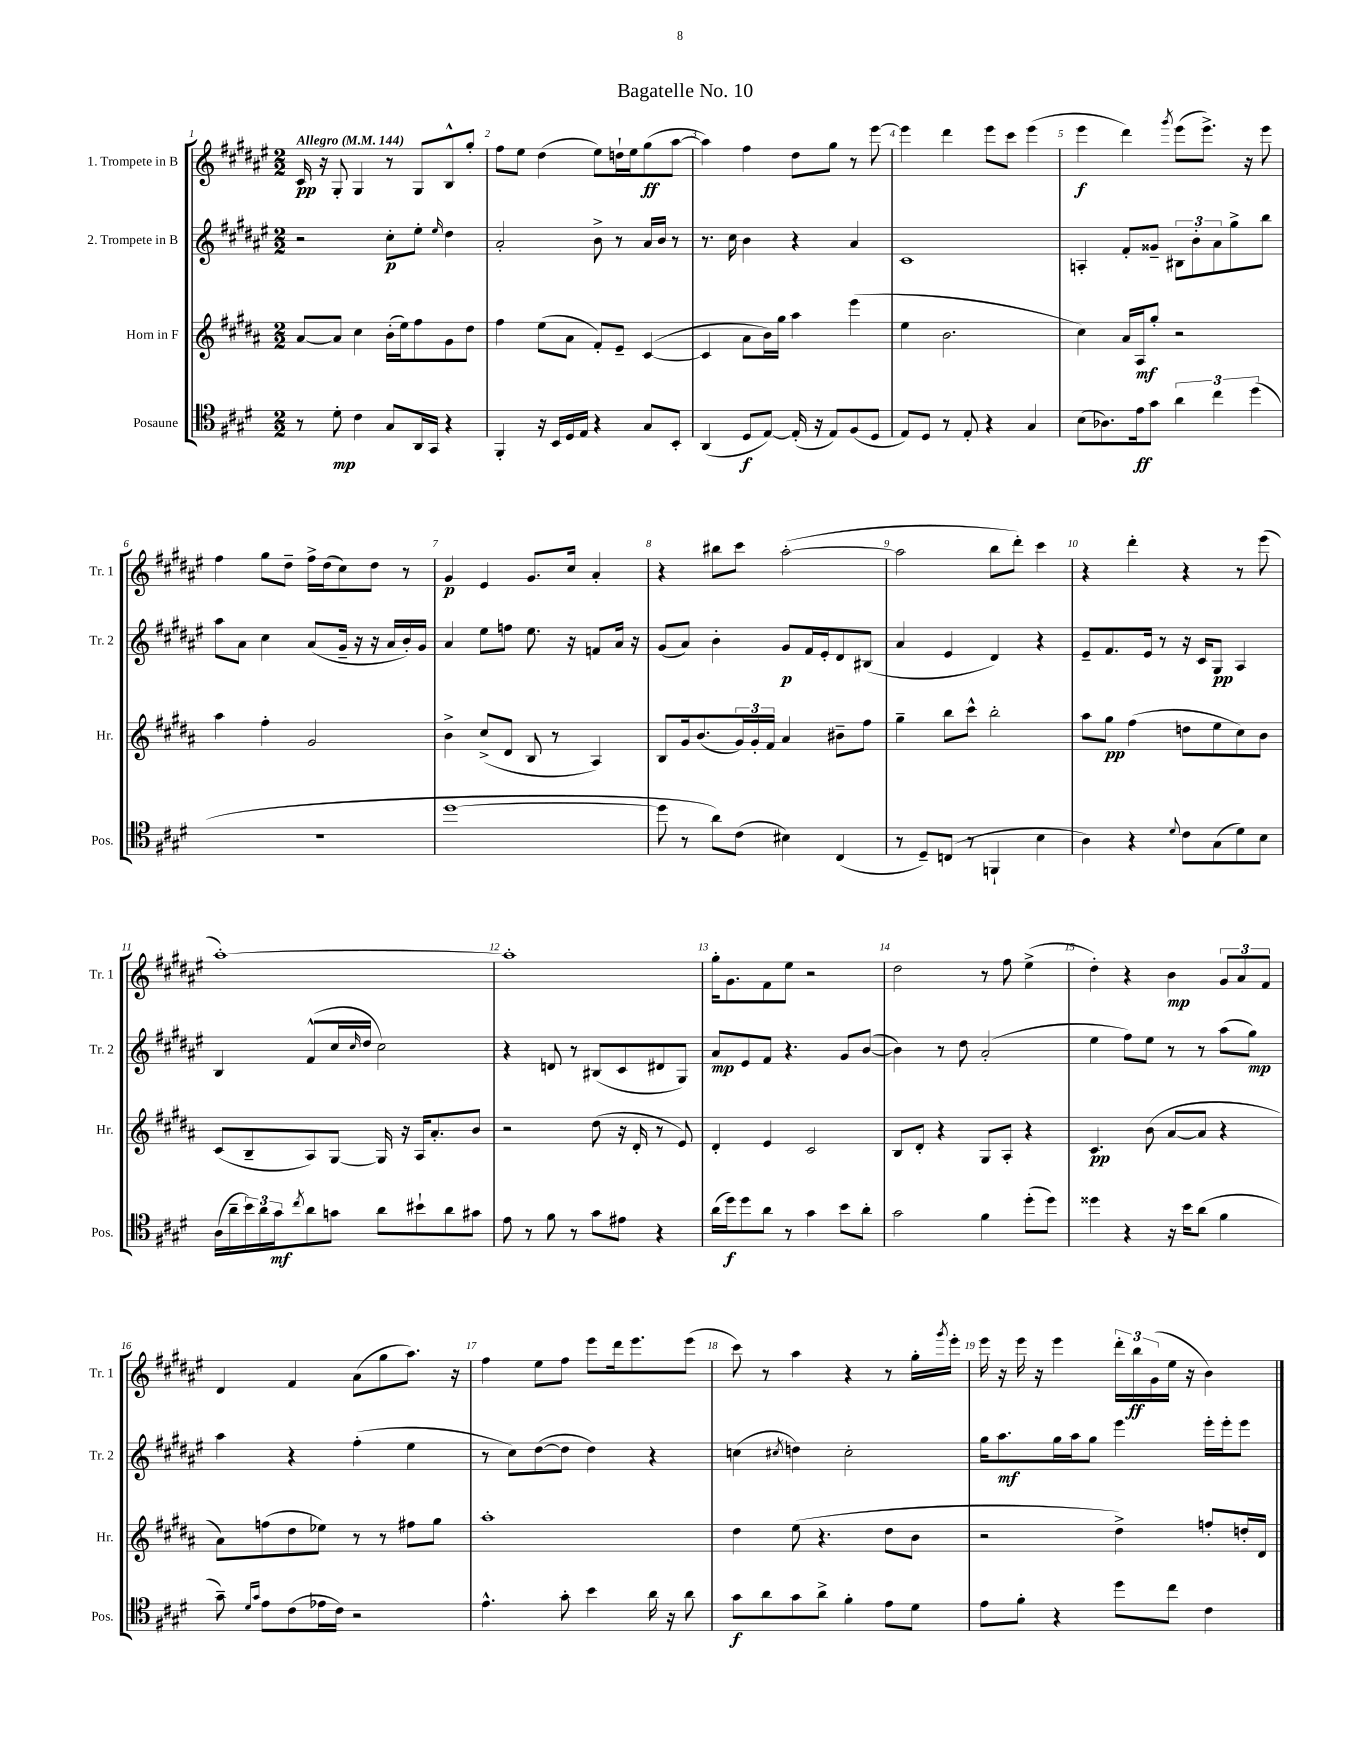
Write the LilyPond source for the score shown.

\header { title = "Bagatelle No. 10" }
<<
\new StaffGroup <<
\new Staff = "s0" \with { instrumentName = "1. Trompete in B" shortInstrumentName = "Tr. 1" } {
    \clef treble \key fis \major \numericTimeSignature \time 2/2 \tempo "Allegro" 4 = 144
    cis'16\pp r16 gis8-. gis4 r8 gis8 b8-^ gis''8-. |
    fis''8 eis''8 dis''4( eis''8) d''16-! eis''16 gis''8\ff( ais''8~ |
    ais''4) fis''4 dis''8 gis''8 r8 eis'''8~ |
    eis'''4 dis'''4 eis'''8 cis'''8 eis'''4( |
    eis'''4\f dis'''4) \acciaccatura { gis'''8 } eis'''8( eis'''8.->) r16 eis'''8 |
    fis''4 gis''8 dis''8-- fis''16-> dis''16( cis''8) dis''8 r8 |
    gis'4\p eis'4 gis'8. cis''16 ais'4-. |
    r4 bis''8 cis'''8 ais''2~-.( |
    ais''2 b''8 dis'''8-.) cis'''4 |
    r4 dis'''4-. r4 r8 eis'''8( |
    ais''1~-.) |
    ais''1-. |
    gis''16-. gis'8. fis'8 eis''8 r2 |
    dis''2 r8 fis''8 eis''4->( |
    dis''4-.) r4 b'4\mp \tuplet 3/2 { gis'8 ais'8 fis'8 } |
    dis'4 fis'4 ais'8( gis''8 ais''8.) r16 |
    fis''4 eis''8 fis''8 eis'''8 dis'''16 eis'''8. eis'''8( |
    cis'''8) r8 ais''4 r4 r8 gis''16-. \acciaccatura { gis'''8 } eis'''16-. |
    eis'''16 r16 eis'''16 r16 eis'''4 \tuplet 3/2 { dis'''16-. b''16\ff gis'16( } eis''16 r16 b'4) \bar "|." |
}
\new Staff = "s1" \with { instrumentName = "2. Trompete in B" shortInstrumentName = "Tr. 2" } {
    \clef treble \key fis \major \numericTimeSignature \time 2/2
    r2 cis''8-.\p eis''8-. \grace { eis''16 } dis''4 |
    ais'2-. b'8-> r8 ais'16 b'16 r8 |
    r8. cis''16 b'4 r4 ais'4 |
    cis'1 |
    a4-. fis'8-. gisis'8-- \tuplet 3/2 { bis8 b'8-. ais'8 } gis''8-> b''8 |
    ais''8 ais'8 cis''4 ais'8( gis'16-- r16 r16 ais'16 b'16-.) gis'16 |
    ais'4 eis''8 f''8 eis''8. r16 f'8 ais'16 r16 |
    gis'8( ais'8) b'4-. gis'8\p fis'16 eis'16-. dis'8 bis8( |
    ais'4 eis'4 dis'4) r4 |
    eis'8-- fis'8. eis'16 r8 r16 cis'16 gis8\pp ais4 |
    b4 fis'8-^( cis''16 \grace { cis''16 } dis''16 cis''2) |
    r4 d'8 r8 bis8( cis'8 dis'8 gis8) |
    ais'8\mp eis'8 fis'8 r4. gis'8 b'8~( |
    b'4) r8 dis''8 ais'2-.( |
    eis''4 fis''8) eis''8 r8 r8 ais''8( gis''8\mp) |
    ais''4 r4 fis''4-.( eis''4 |
    r8 cis''8) dis''8~( dis''8 dis''4) r4 |
    c''4( \acciaccatura { cis''8 } d''4) cis''2-. |
    gis''16 ais''8.\mf gis''16 ais''16 gis''8 eis'''4 eis'''16-. eis'''16-. eis'''8 \bar "|." |
}
\new Staff = "s2" \with { instrumentName = "Horn in F" shortInstrumentName = "Hr." } {
    \clef treble \key b \major \numericTimeSignature \time 2/2
    ais'8~ ais'8 cis''4 b'16-.( e''16) fis''8 gis'8 dis''8 |
    fis''4 e''8( ais'8 fis'8-.) e'8-- cis'4~( |
    cis'4 ais'8 b'16) gis''16 ais''4 e'''4( |
    e''4 b'2. |
    cis''4) ais'16 ais16\mf gis''8-. r2 |
    ais''4 fis''4-. gis'2 |
    b'4-> cis''8->( dis'8 b8 r8 ais4) |
    b8 gis'16 b'8.( \tuplet 3/2 { gis'16) gis'16-. fis'16 } ais'4 bis'8-- fis''8 |
    gis''4-- b''8 cis'''8-^ b''2-. |
    ais''8 gis''8\pp fis''4( d''8 e''8 cis''8) b'8 |
    cis'8( b8-- ais8) gis8~ gis16 r16 ais16 ais'8.-. b'8 |
    r2 dis''8( r16 dis'16-. r8 e'8) |
    dis'4-. e'4 cis'2 |
    b8 dis'8-. r4 gis8 ais8-. r4 |
    cis'4.\pp b'8( ais'8~ ais'8 r4 |
    ais'8) f''8( dis''8 ees''8) r8 r8 fis''8 gis''8 |
    ais''1-. |
    dis''4 e''8( r4. dis''8 b'8 |
    r2 dis''4->) f''8-. d''16-. dis'16 \bar "|." |
}
\new Staff = "s3" \with { instrumentName = "Posaune" shortInstrumentName = "Pos." } {
    \clef tenor \key e \major \numericTimeSignature \time 2/2
    r8 dis'8-.\mp cis'4 gis8 a,16 gis,16 r4 |
    fis,4-. r16 b,16 dis16 e16 r4 gis8 b,8-. |
    a,4( dis8\f e8~) e16-.( r16 e8) fis8( dis8 |
    e8) dis8 r8 e8-. r4 gis4 |
    b8( aes8.) e'16\ff gis'8 \tuplet 3/2 { a'4 cis''4 dis''4( } |
    r1 |
    dis''1~ |
    dis''8 r8 a'8) cis'8( bis4) cis4( |
    r8 dis8--) c8( r8 f,4-! b4 |
    a4) r4 \appoggiatura { dis'8 } cis'8 gis8( dis'8) b8 |
    a16( a'16-- \tuplet 3/2 { b'16) a'16 gis'16\mf } \acciaccatura { cis''8 } a'8 g'8 a'8 bis'8-! a'8 gis'8 |
    e'8 r8 fis'8 r8 gis'8 eis'8 r4 |
    a'16( dis''16\f) dis''8 a'8 r8 gis'4 b'8 a'8-. |
    gis'2 fis'4 dis''8-.( dis''8) |
    disis''4 r4 r16 b'16 a'8( fis'4 |
    gis'8--) \grace { dis'16 gis'16 } e'8 cis'8( ees'16 cis'16) r2 |
    e'4.-^ gis'8-. b'4 a'16 r16 a'8 |
    gis'8\f a'8 gis'8 a'8-> fis'4-. e'8 dis'8 |
    e'8 fis'8-. r4 dis''8 cis''8 cis'4 \bar "|." |
}
>>
>>
\layout { \context { \Score \override BarNumber.break-visibility = ##(#f #t #t) barNumberVisibility = #all-bar-numbers-visible } }
